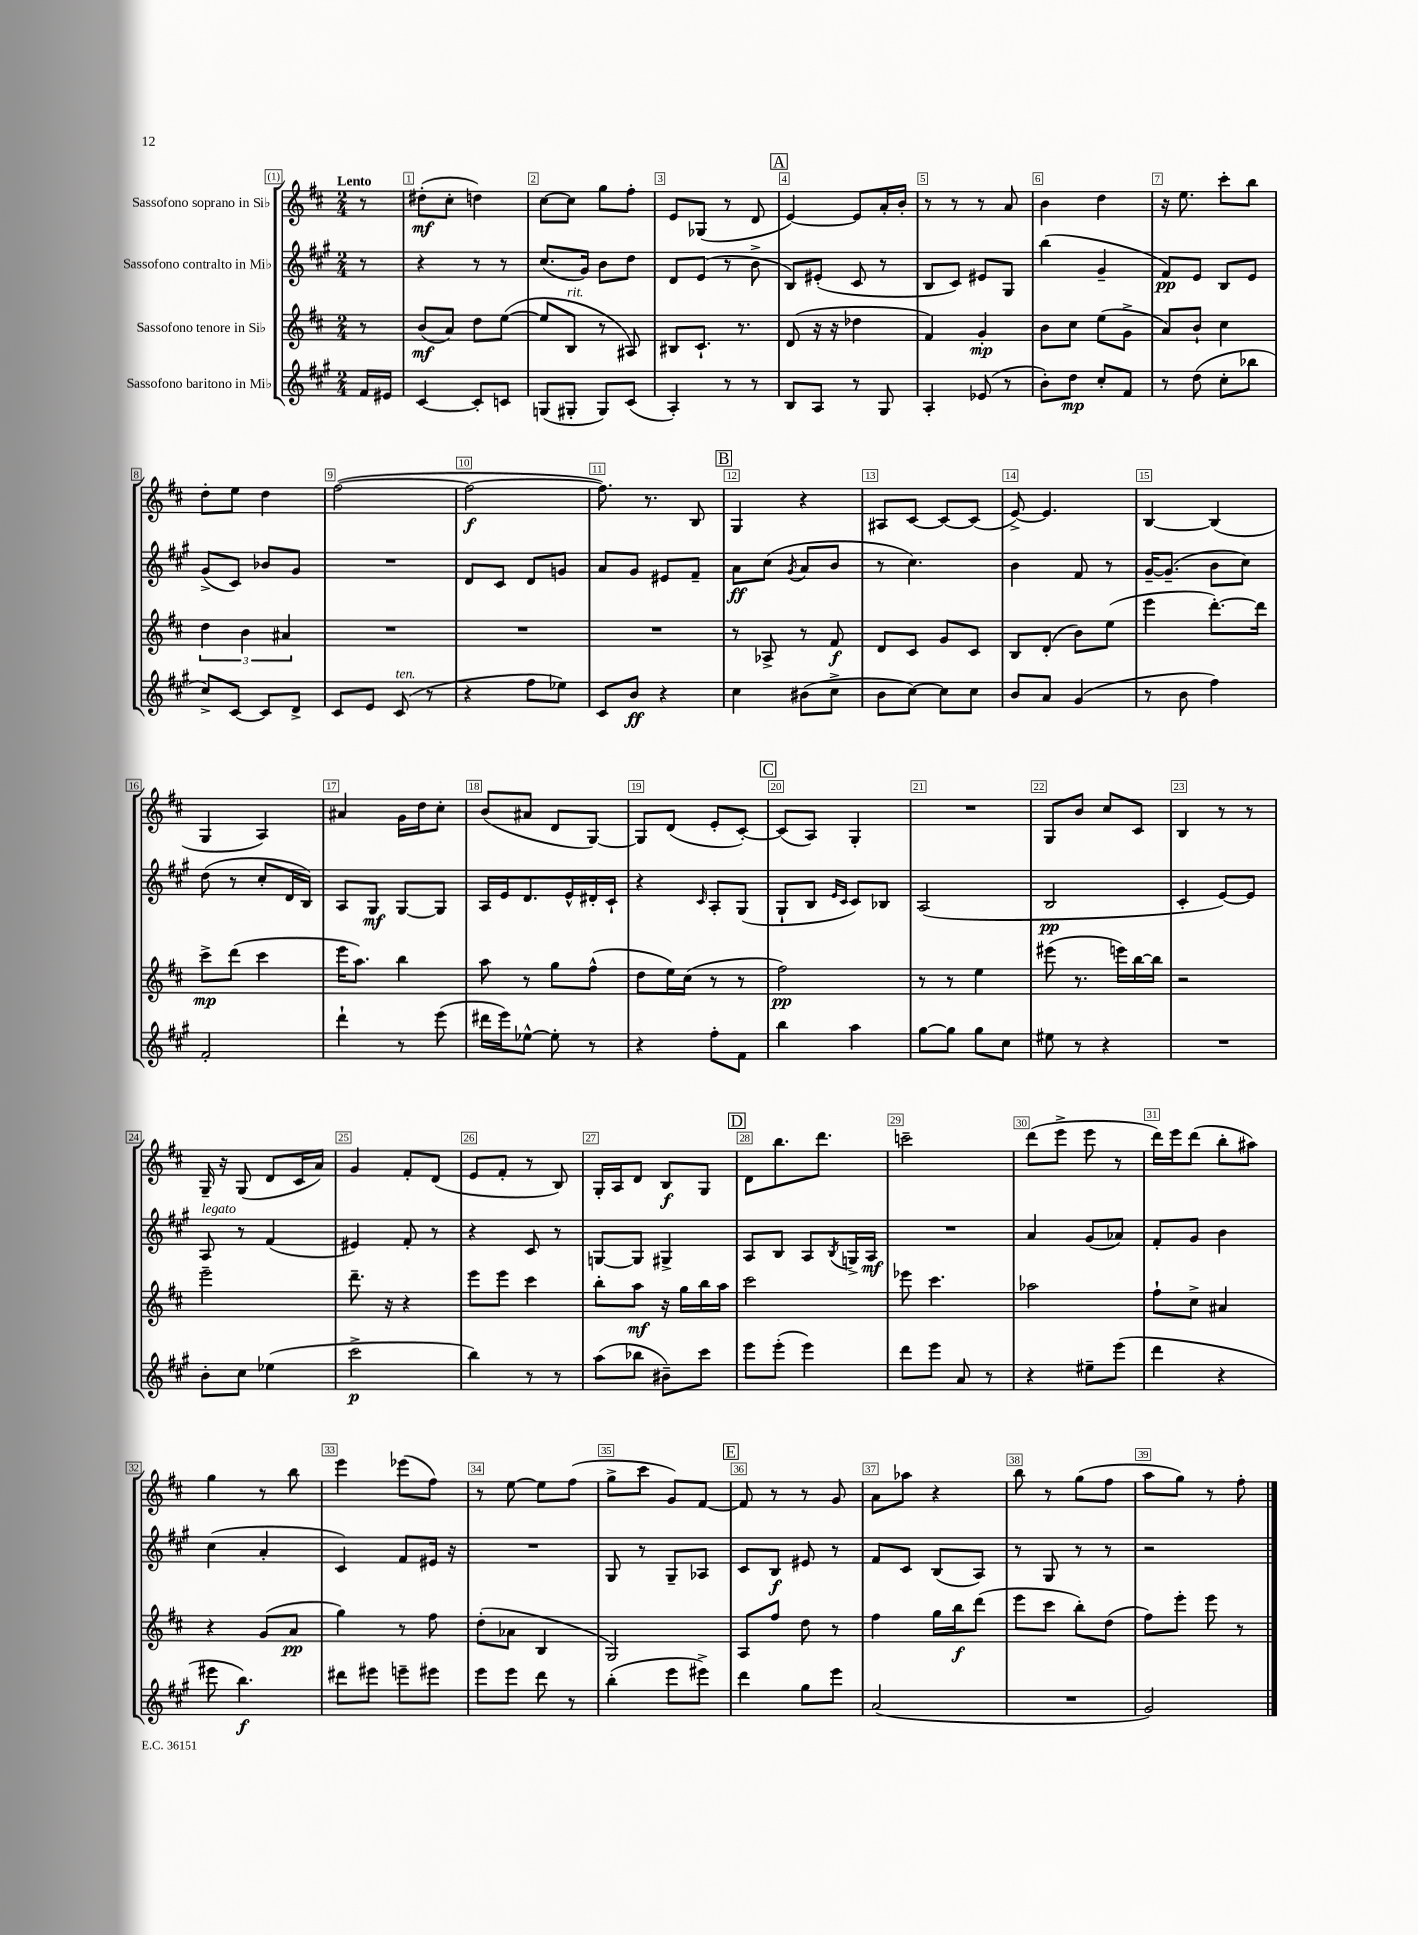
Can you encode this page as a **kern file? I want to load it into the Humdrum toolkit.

**kern	**kern	**kern	**kern
*staff4	*staff3	*staff2	*staff1
*clefG2	*clefG2	*clefG2	*clefG2
*k[f#c#g#]	*k[f#c#]	*k[f#c#g#]	*k[f#c#]
*M2/4	*M2/4	*M2/4	*M2/4
16f#	8r	8r	8r
16e#	.	.	.
=	=	=	=
[4c#	(8b	4r	(8dd#'
.	8a)	.	8cc#'
8c#']	8dd	8r	4dd)
8c	([8ee	8r	.
=	=	=	=
(8G	8ee]	(8.cc#	[8cc#
8G#'	8B	.	8cc#]
.	.	16g#)	.
8G#)	8r	8b	8gg
(8c#	8A#)	8dd	8ff#'
=	=	=	=
4A')	8B#	8d	8e
.	8.c#`	(8e	(8G-
8r	.	8r	8r
.	8.r	.	.
8r	.	8b^	8d
=	=	=	=
8B	(8d	8B)	[4e)
8A	16r	(8e#'	.
.	16r	.	.
8r	4dd-	8c#	8e]
8G#	.	8r	16a'
.	.	.	16b'
=	=	=	=
4A'	4f#)	8B	8r
.	.	8c#)	8r
(8e-	4g'	8e#	8r
8r	.	8G#	8a
=	=	=	=
8b')	8b	(4bb	4b
8dd	8cc#	.	.
8cc#'	(8ee	4g#~	4dd
8f#	8g^	.	.
=	=	=	=
8r	8a)	8f#)	16r
.	.	.	8.ee
(8dd	8b`	8e	.
8cc#'	4cc#	8B	8ccc#'
8bb-	.	8e	8bb
=	=	=	=
8cc#^)	6dd	(8g#^	8dd'
[8c#	.	8c#)	8ee
.	6b	.	.
8c#]	.	8b-	4dd
.	6a#	.	.
8d^	.	8g#	.
=	=	=	=
8c#	2r	2r	([2ff#
8e	.	.	.
(8c#	.	.	.
8r	.	.	.
=	=	=	=
4r	2r	8d	2ff#_
.	.	8c#	.
8ff#	.	8d	.
8ee-)	.	8g	.
=	=	=	=
8c#	2r	8a	8.ff#])
8b	.	8g#	.
.	.	.	8.r
4r	.	8e#	.
.	.	8f#~	8B
=	=	=	=
4cc#	8r	8a	4G
.	8A-^	(8cc#	.
.	.	8qg#	.
(8b#	8r	8a	4r
8cc#^	8f#	8b	.
=	=	=	=
8b	8d	8r	8A#
[8cc#)	8c#	4.cc#)	[8c#
8cc#]	8g	.	8c#_
8cc#	8c#	.	(8c#]
=	=	=	=
8b	8B	4b	[8e^)
8a	(8d'	.	4.e]
(4g#	8b)	8f#	.
.	(8ee	8r	.
=	=	=	=
8r	4eee	[16g#~	[4B
.	.	(8.g#~]	.
8b	.	.	.
4ff#)	[8.ddd')	8b	(4B]
.	.	8cc#)	.
.	16ddd]	.	.
=	=	=	=
2f#'	8ccc#^	(8dd	4G
.	(8ddd	8r	.
.	4ccc#	8cc#'	4A)
.	.	16d	.
.	.	16B)	.
=	=	=	=
4ddd`	16eee	8A	4a#
.	8.aa)	.	.
.	.	8G#	.
8r	4bb	[8G#	16g
.	.	.	16dd
(8eee	.	8G#]	8cc#'
=	=	=	=
16ddd#	8aa	16A	(8b
16eee)	.	16e	.
[8ee-^^	8r	8.d	8a#
8ee-']	8gg	.	8d
.	.	16e^^	.
8r	(8ff#^^	16d#'	[8G)
.	.	16c#`	.
=	=	=	=
4r	8dd	4r	8G]
.	16ee)	.	(8d
.	(16cc#	.	.
.	.	16qqc#	.
8ff#'	8r	8A'	8e'
8f#	8r	(8G#	[8c#')
=	=	=	=
4bb	2ff#)	8G#`	(8c#]
.	.	8B	8A)
.	.	16qqe	.
.	.	16qqc#	.
4aa	.	8c#)	4G'
.	.	8B-	.
=	=	=	=
[8gg#	8r	(2A	2r
8gg#]	8r	.	.
8gg#	4ee	.	.
8cc#	.	.	.
=	=	=	=
8ee#	(8eee#	2B	8G
8r	8.r	.	8b
4r	.	.	8cc#
.	16eee)	.	.
.	[16bb	.	8c#
.	16bb]	.	.
=	=	=	=
2r	2r	4c#'	4B
.	.	[8e)	8r
.	.	8e]	8r
=	=	=	=
8b'	2eee~	8A	16G~
.	.	.	16r
8cc#	.	8r	(8G
(4ee-	.	(4f#	8d
.	.	.	16c#
.	.	.	16a)
=	=	=	=
2ccc#^	8.ddd~	4e#)	4g
.	16r	.	.
.	4r	8f#'	8f#'
.	.	8r	(8d
=	=	=	=
4bb)	8eee	4r	8e
.	8eee	.	8f#'
8r	4ccc#	8c#	8r
8r	.	8r	8B)
=	=	=	=
(8aa	8bb'	[8G	16G'
.	.	.	16A
8bb-	8aa	8G]	8d
8b#~)	16r	4G#^	8B
.	16gg	.	.
8ccc#	16bb	.	8G
.	16aa	.	.
=	=	=	=
8eee	2ccc#	8A	8d
(8eee'	.	8B	8.bb
4eee)	.	8A	.
.	.	.	8.ddd
.	.	8qB	.
.	.	16G^	.
.	.	16A	.
=	=	=	=
8ddd	8eee-	2r	2ccc~
8eee	4.ccc#	.	.
8a	.	.	.
8r	.	.	.
=	=	=	=
4r	2aa-	4a	(8ddd
.	.	.	8eee^
8ee#~	.	(8g#	8eee
(8eee	.	8a-)	8r
=	=	=	=
4ddd	8ff#`	8f#'	16ddd)
.	.	.	16eee
.	8cc#^	8g#	(8ddd
4r	4a#	4b	8bb'
.	.	.	8aa#)
=	=	=	=
8eee#	4r	(4cc#	4gg
4.bb)	.	.	.
.	(8g	4a'	8r
.	8a	.	8bb
=	=	=	=
8ddd#	4gg)	4c#)	4eee
8eee#	.	.	.
8eee~	8r	8f#	(8eee-
8eee#	8ff#	16e#	8ff#)
.	.	16r	.
=	=	=	=
8eee	(8dd'	2r	8r
8eee	8a-	.	[8ee
8ddd	4B	.	8ee]
8r	.	.	(8ff#
=	=	=	=
(4bb'	2G)	8G#	8gg^
.	.	8r	8ccc#
8eee	.	8G#~	8g)
8eee#^)	.	8A-	[8f#
=	=	=	=
4ddd	8A	8c#	8f#]
.	8ff#	8B	8r
8gg#	8dd	8e#	8r
8eee	8r	8r	8g
=	=	=	=
(2a	4ff#	8f#	8a
.	.	8c#	8aa-
.	16gg	(8B	4r
.	16bb	.	.
.	(8ddd	8A)	.
=	=	=	=
2r	8eee	8r	8bb
.	8ccc#	8G#	8r
.	8bb')	8r	(8gg
.	(8dd	8r	8ff#
=	=	=	=
2g#)	8ff#)	2r	8aa
.	8eee'	.	8gg)
.	8eee	.	8r
.	8r	.	8ff#'
==	==	==	==
*-	*-	*-	*-
